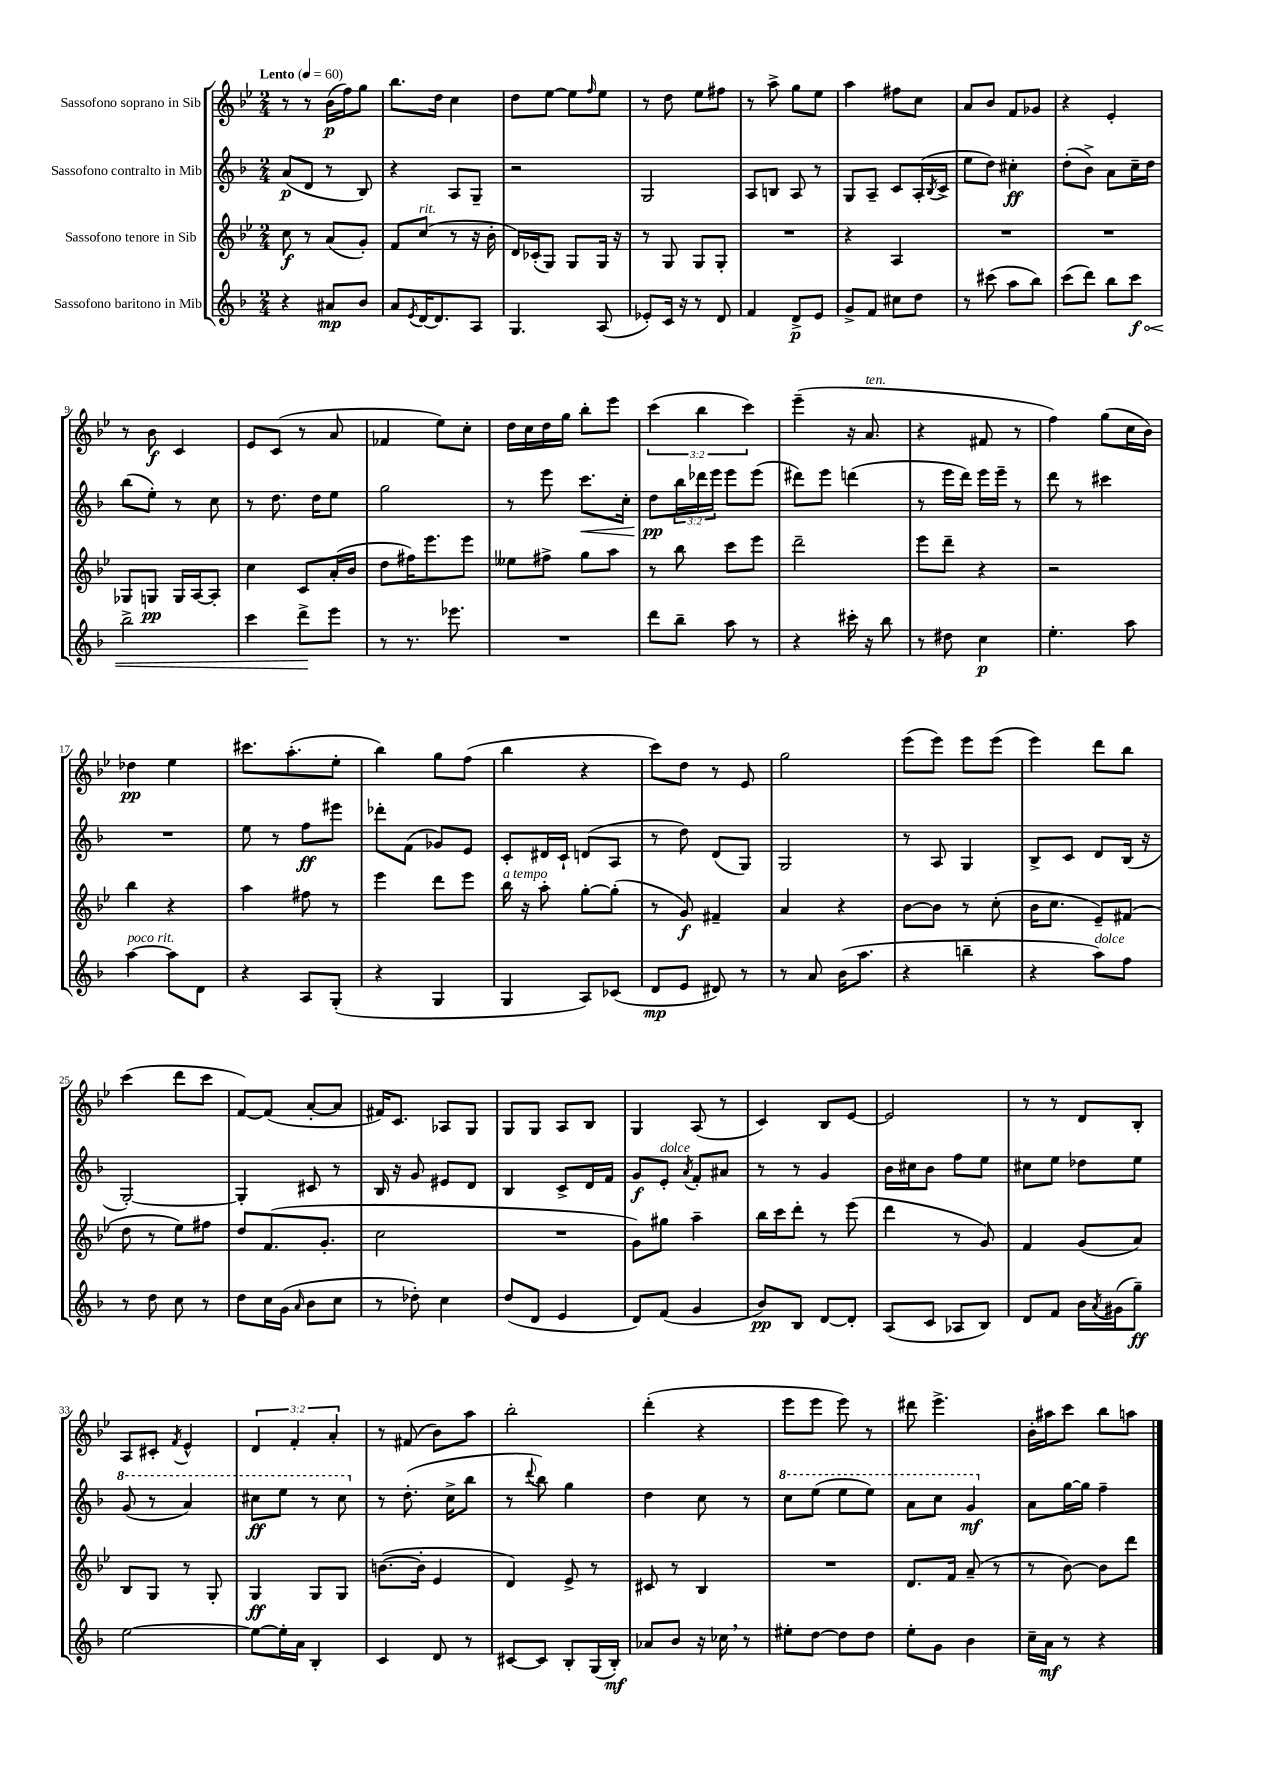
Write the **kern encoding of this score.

**kern	**dynam	**kern	**dynam	**kern	**dynam	**kern	**dynam
*part4	*part4	*part3	*part3	*part2	*part2	*part1	*part1
*staff4	*staff4	*staff3	*staff3	*staff2	*staff2	*staff1	*staff1
*I"Sassofono baritono in Mib	*	*I"Sassofono tenore in Sib	*	*I"Sassofono contralto in Mib	*	*I"Sassofono soprano in Sib	*
*clefG2	*	*clefG2	*	*clefG2	*	*clefG2	*
*k[b-]	*	*k[b-e-]	*	*k[b-]	*	*k[b-e-]	*
*M2/4	*	*M2/4	*	*M2/4	*	*M2/4	*
*MM60	*	*MM60	*	*MM60	*	*MM60	*
=1	=1	=1	=1	=1	=1	=1	=1
!	!	!	!	!	!	!LO:TX:a:B:t=Lento	!
4r	.	8cc\	f	(8a/L	p	8r	.
.	.	8r	.	8d/J	.	8r	.
8a#X/L	mp	(8a/L	.	8r	.	(16b-\LL	p
.	.	.	.	.	.	16ff\J)	.
8b-/J	.	8g'/J)	.	8B-/)	.	8gg\J	.
=2	=2	=2	=2	=2	=2	=2	=2
8a/L	.	8f/L	.	4r	.	8.bb-\L	.
8qe/	.	.	.	.	.	.	.
!	!	!LO:TX:a:i:t=rit.	!	!	!	!	!
[16d/K	.	(8cc/J	.	.	.	.	.
8.d/]	.	.	.	.	.	16dd\Jk	.
.	.	8r	.	8A/L	.	4cc\	.
8A/J	.	16r	.	8G~/J	.	.	.
.	.	16b-'\	.	.	.	.	.
=3	=3	=3	=3	=3	=3	=3	=3
4.G/	.	16d/LL)	.	2r	.	8dd\L	.
.	.	(16c-X'/J	.	.	.	.	.
.	.	8G/J)	.	.	.	[8ee-\J	.
.	.	8G/L	.	.	.	8ee-\L]	.
.	.	.	.	.	.	16qqff/	.
(8A/	.	16G/Jk	.	.	.	8ee-\J	.
.	.	16r	.	.	.	.	.
=4	=4	=4	=4	=4	=4	=4	=4
8e-X'/L)	.	8r	.	2G/	.	8r	.
16c/Jk	.	8G/	.	.	.	8dd\	.
16r	.	.	.	.	.	.	.
8r	.	8G/L	.	.	.	8ee-\L	.
8d/	.	8G'/J	.	.	.	8ff#X\J	.
=5	=5	=5	=5	=5	=5	=5	=5
4f/	.	2r	.	8A/L	.	8r	.
.	.	.	.	8Bn/J	.	8aa^\	.
8d^/L	p	.	.	8A/	.	8gg\L	.
8e/J	.	.	.	8r	.	8ee-\J	.
=6	=6	=6	=6	=6	=6	=6	=6
8g^/L	.	4r	.	8G/L	.	4aa\	.
8f/J	.	.	.	8A~/J	.	.	.
8cc#X\L	.	4A/	.	8c/L	.	8ff#X\L	.
8dd\J	.	.	.	(16A'/L	.	8cc\J	.
.	.	.	.	8qB-/	.	.	.
.	.	.	.	16c^/JJ	.	.	.
=7	=7	=7	=7	=7	=7	=7	=7
8r	.	2r	.	8ee\L	.	8a/L	.
(8ccc#X\	.	.	.	8dd\J)	.	8b-/J	.
8aa\L	.	.	.	4cc#X'\	ff	8f/L	.
8bb-\J)	.	.	.	.	.	8g-X/J	.
=8	=8	=8	=8	=8	=8	=8	=8
(8ccc\L	.	2r	.	(8dd'\L	.	4r	.
8ddd\J)	.	.	.	8b-^\J)	.	.	.
8bb-\L	.	.	.	8a\L	.	4e-'/	.
!	!LO:HP:b	!	!	!	!	!	!
8ccc\J	< f	.	.	16cc~\L	.	.	.
.	.	.	.	16dd\JJ	.	.	.
!!LO:LB:g=z
=9	=9	=9	=9	=9	=9	=9	=9
2bb-^\	.	8G-X/L	.	(8bb-\L	.	8r	.
.	.	8Gn/J	pp	8ee'\J)	.	8b-\	f
.	.	16G/LL	.	8r	.	4c/	.
.	.	[16A/J	.	.	.	.	.
.	.	8A'/J]	.	8cc\	.	.	.
=10	=10	=10	=10	=10	=10	=10	=10
4ccc\	.	4cc\	.	8r	.	8e-/L	.
.	.	.	.	8.dd\	.	(8c/J	.
8ddd^\L	.	8c/L	.	.	.	8r	.
.	.	.	.	16dd\KL	.	.	.
8eee\J	[	(16a'/L	.	8ee\J	.	8a/	.
.	.	16b-/JJ	.	.	.	.	.
=11	=11	=11	=11	=11	=11	=11	=11
8r	.	8dd\L	.	2gg\	.	4f-X/	.
8.r	.	16ff#X\K)	.	.	.	.	.
.	.	8.eee-\	.	.	.	.	.
.	.	.	.	.	.	8ee-\L)	.
8.eee-X\	.	.	.	.	.	.	.
.	.	8eee-\J	.	.	.	8cc'\J	.
=12	=12	=12	=12	=12	=12	=12	=12
2r	.	8ee--X\L	.	8r	.	16dd\LL	.
.	.	.	.	.	.	16cc\	.
.	.	8ff#X^\J	.	8eee\	.	16dd\	.
.	.	.	.	.	.	16gg\JJ	.
!	!	!	!	!	!LO:HP:b	!	!
.	.	8gg\L	.	8.ccc\L	<	8bb-'\L	.
.	.	8aa\J	.	.	.	8eee-\J	.
.	.	.	.	16cc'\Jk	.	.	.
=13	=13	=13	=13	=13	=13	=13	=13
8ddd\L	.	8r	.	8dd\L	pp	(6ccc\	.
8bb-~\J	.	8bb-\	.	24bb-\L	[	.	.
.	.	.	.	24ddd-X\	.	6bb-\	.
.	.	.	.	24eee\JJ	.	.	.
8aa\	.	8ccc\L	.	8eee\L	.	.	.
.	.	.	.	.	.	6ccc\)	.
8r	.	8eee-\J	.	(8eee\J	.	.	.
=14	=14	=14	=14	=14	=14	=14	=14
4r	.	2ddd~\	.	8ddd#X\L)	.	(4eee-~\	.
.	.	.	.	8eee\J	.	.	.
16ccc#X'\	.	.	.	(4dddn\	.	16r	.
!	!	!	!	!	!	!LO:TX:a:i:t=ten.	!
16r	.	.	.	.	.	8.a/	.
8bb-\	.	.	.	.	.	.	.
=15	=15	=15	=15	=15	=15	=15	=15
8r	.	8eee-\L	.	8r	.	4r	.
8dd#X\	.	8ddd~\J	.	16eee\LL	.	.	.
.	.	.	.	16ddd\JJ)	.	.	.
4cc\	p	4r	.	16eee\LL	.	8f#X/	.
.	.	.	.	16eee~\JJ	.	.	.
.	.	.	.	8r	.	8r	.
=16	=16	=16	=16	=16	=16	=16	=16
4.ee'\	.	2r	.	8ddd\	.	4ff\)	.
.	.	.	.	8r	.	.	.
.	.	.	.	4ccc#X\	.	(8gg\L	.
8aa\	.	.	.	.	.	16cc\L	.
.	.	.	.	.	.	16b-\JJ)	.
!!LO:LB:g=z
=17	=17	=17	=17	=17	=17	=17	=17
!LO:TX:a:i:t=poco rit.	!	!	!	!	!	!	!
[4aa\	.	4bb-\	.	2r	.	4dd-X\	pp
8aa\L]	.	4r	.	.	.	4ee-\	.
8d\J	.	.	.	.	.	.	.
=18	=18	=18	=18	=18	=18	=18	=18
4r	.	4aa\	.	8ee\	.	8.ccc#X\L	.
.	.	.	.	8r	.	.	.
.	.	.	.	.	.	(8.aa'\	.
8A/L	.	8ff#X\	.	8ff\L	ff	.	.
(8G'/J	.	8r	.	8eee#X\J	.	8ee-'\J	.
=19	=19	=19	=19	=19	=19	=19	=19
4r	.	4eee-\	.	8ddd-X'\L	.	4bb-\)	.
.	.	.	.	(8f\J	.	.	.
4G/	.	8ddd\L	.	8g-X/L)	.	8gg\L	.
.	.	8eee-\J	.	8e/J	.	(8ff\J	.
=20	=20	=20	=20	=20	=20	=20	=20
!	!	!LO:TX:a:i:t=a tempo	!	!	!	!	!
4G/	.	16bb-\	.	8c'/L	.	4bb-\	.
.	.	16r	.	.	.	.	.
.	.	8aa'\	.	16d#X/L	.	.	.
.	.	.	.	16c`/JJ	.	.	.
8A/L)	.	[8gg'\L	.	(8dn/L	.	4r	.
(8c-X/J	.	(8gg'\J]	.	8A/J	.	.	.
=21	=21	=21	=21	=21	=21	=21	=21
8d/L	mp	8r	.	8r	.	8ccc\L)	.
8e/J	.	8g/)	f	8dd\)	.	8dd\J	.
8d#X/)	.	4f#X~/	.	(8d/L	.	8r	.
8r	.	.	.	8G/J)	.	8e-/	.
=22	=22	=22	=22	=22	=22	=22	=22
8r	.	4a/	.	2G/	.	2gg\	.
8a/	.	.	.	.	.	.	.
(16b-\KL	.	4r	.	.	.	.	.
8.aa\J	.	.	.	.	.	.	.
=23	=23	=23	=23	=23	=23	=23	=23
4r	.	[8b-\L	.	8r	.	(8eee-\L	.
.	.	8b-\J]	.	8A/	.	8eee-\J)	.
4bbn~\	.	8r	.	4G/	.	8eee-\L	.
.	.	(8cc'\	.	.	.	(8eee-\J	.
=24	=24	=24	=24	=24	=24	=24	=24
4r	.	16b-\KL	.	8B-^/L	.	4eee-\)	.
.	.	8.cc\J	.	.	.	.	.
.	.	.	.	8c/J	.	.	.
!LO:TX:a:i:t=dolce	!	!	!	!	!	!	!
8aa\L)	.	8e-~/L)	.	8d/L	.	8ddd\L	.
8ff\J	.	(8f#X/J	.	(16B-/Jk	.	8bb-\J	.
.	.	.	.	16r	.	.	.
!!LO:LB:g=z
=25	=25	=25	=25	=25	=25	=25	=25
8r	.	8dd\	.	[2G'/)	.	(4ccc\	.
8dd\	.	8r	.	.	.	.	.
8cc\	.	8ee-\L)	.	.	.	8ddd\L	.
8r	.	8ff#X\J	.	.	.	8ccc\J	.
=26	=26	=26	=26	=26	=26	=26	=26
8dd\L	.	8dd/L	.	4G'/]	.	[8f/L)	.
16cc\L	.	(8.f/	.	.	.	(8f/J]	.
(16g\JJ	.	.	.	.	.	.	.
16qqa/	.	.	.	.	.	.	.
8b-\L	.	.	.	8c#X/	.	[8a'/L	.
.	.	8.g'/J	.	.	.	.	.
8cc\J	.	.	.	8r	.	8a/J]	.
=27	=27	=27	=27	=27	=27	=27	=27
8r	.	2cc\	.	16B-/	.	16f#X/KL)	.
.	.	.	.	16r	.	8.c/J	.
8dd-X'\)	.	.	.	8g/	.	.	.
4cc\	.	.	.	8e#X/L	.	8A-X/L	.
.	.	.	.	8d/J	.	8G/J	.
=28	=28	=28	=28	=28	=28	=28	=28
(8dd/L	.	2r	.	4B-/	.	8G/L	.
8d/J	.	.	.	.	.	8G/J	.
4e/	.	.	.	8c^/L	.	8A/L	.
.	.	.	.	16d/L	.	8B-/J	.
.	.	.	.	16f/JJ	.	.	.
=29	=29	=29	=29	=29	=29	=29	=29
8d/L)	.	8g\L)	.	8g/L	f	4G/	.
!	!	!	!	!LO:TX:a:i:t=dolce	!	!	!
(8f/J	.	8gg#X\J	.	8e'/J	.	.	.
.	.	.	.	8qa/	.	.	.
4g/	.	4aa~\	.	8f'/L	.	(8A/	.
.	.	.	.	8a#X/J	.	8r	.
=30	=30	=30	=30	=30	=30	=30	=30
8b-/L)	pp	16bb-\LL	.	8r	.	4c/)	.
.	.	16ccc\J	.	.	.	.	.
8B-/J	.	8ddd'\J	.	8r	.	.	.
[8d/L	.	8r	.	4g/	.	8B-/L	.
8d'/J]	.	(8eee-\	.	.	.	[8e-/J	.
=31	=31	=31	=31	=31	=31	=31	=31
(8A/L	.	4ddd\	.	16b-\LL	.	2e-/]	.
.	.	.	.	16cc#X\J	.	.	.
8c/J	.	.	.	8b-\J	.	.	.
8A-X/L	.	8r	.	8ff\L	.	.	.
8B-/J)	.	8g/)	.	8ee\J	.	.	.
=32	=32	=32	=32	=32	=32	=32	=32
8d/L	.	4f/	.	8cc#X\L	.	8r	.
8f/J	.	.	.	8ee\J	.	8r	.
16b-\LL	.	(8g/L	.	8dd-X\L	.	8d/L	.
8qa/	.	.	.	.	.	.	.
(16g#X\J	.	.	.	.	.	.	.
8gg~\J)	ff	8a/J)	.	8ee\J	.	8B-'/J	.
!!LO:LB:g=z
=33	=33	=33	=33	=33	=33	=33	=33
*	*	*	*	*8va	*	*	*
[2ee\	.	8B-/L	.	(8gg/	.	8A/L	.
.	.	8G/J	.	8r	.	8c#X'/J	.
.	.	.	.	.	.	8qf/	.
.	.	8r	.	4aa/)	.	4e-^^/	.
.	.	8G'/	.	.	.	.	.
=34	=34	=34	=34	=34	=34	=34	=34
8ee\L_	.	4G/	ff	8ccc#X\L	ff	6d/	.
16ee'\L]	.	.	.	8eee\J	.	.	.
.	.	.	.	.	.	6f'/	.
16a\JJ	.	.	.	.	.	.	.
4B-'/	.	8G/L	.	8r	.	.	.
.	.	.	.	.	.	6a'/	.
.	.	8G/J	.	8ccc#\	.	.	.
=35	=35	=35	=35	=35	=35	=35	=35
*	*	*	*	*X8va	*	*	*
4c/	.	([8.bn\L	.	8r	.	8r	.
.	.	.	.	(8.dd'\	.	(8f#X/	.
.	.	16b'\Jk]	.	.	.	.	.
8d/	.	4e-/	.	.	.	8b-\L)	.
.	.	.	.	16cc^\KL	.	.	.
8r	.	.	.	8bb-\J	.	8aa\J	.
=36	=36	=36	=36	=36	=36	=36	=36
[8c#X/L	.	4d/)	.	8r	.	2bb-'\	.
.	.	.	.	8qqddd/	.	.	.
8c#/J]	.	.	.	8bb-\)	.	.	.
8B-'/L	.	8e-^/	.	4gg\	.	.	.
(16G/L	.	8r	.	.	.	.	.
16B-'/JJ)	mf	.	.	.	.	.	.
=37	=37	=37	=37	=37	=37	=37	=37
8a-X/L	.	8c#X/	.	4dd\	.	(4ddd'\	.
8b-/J	.	8r	.	.	.	.	.
16r	.	4B-/	.	8cc\	.	4r	.
16cc-X,\	.	.	.	.	.	.	.
8r	.	.	.	8r	.	.	.
=38	=38	=38	=38	=38	=38	=38	=38
*	*	*	*	*8va	*	*	*
8ee#X'\L	.	2r	.	8ccc\L	.	8eee-\L	.
[8dd\J	.	.	.	(8eee\J	.	8eee-\J	.
8dd\L]	.	.	.	8eee\L	.	8eee-\)	.
8dd\J	.	.	.	8eee\J)	.	8r	.
=39	=39	=39	=39	=39	=39	=39	=39
8ee'\L	.	8.d/L	.	8aa\L	.	8ddd#X\	.
8g\J	.	.	.	8ccc\J	.	4.eee-^\	.
.	.	16f/Jk	.	.	.	.	.
4b-\	.	(8a~/	.	4gg/	mf	.	.
.	.	8r	.	.	.	.	.
=40	=40	=40	=40	=40	=40	=40	=40
*	*	*	*	*X8va	*	*	*
16cc~\LL	.	8r	.	8a\L	.	16b-'\LL	.
16a\JJ	mf	.	.	.	.	16aa#X\J	.
8r	.	[8b-\)	.	[16gg\L	.	8ccc\J	.
.	.	.	.	16gg\JJ]	.	.	.
4r	.	8b-\L]	.	4ff~\	.	8bb-\L	.
.	.	8ddd\J	.	.	.	8aan\J	.
==	==	==	==	==	==	==	==
*-	*-	*-	*-	*-	*-	*-	*-
